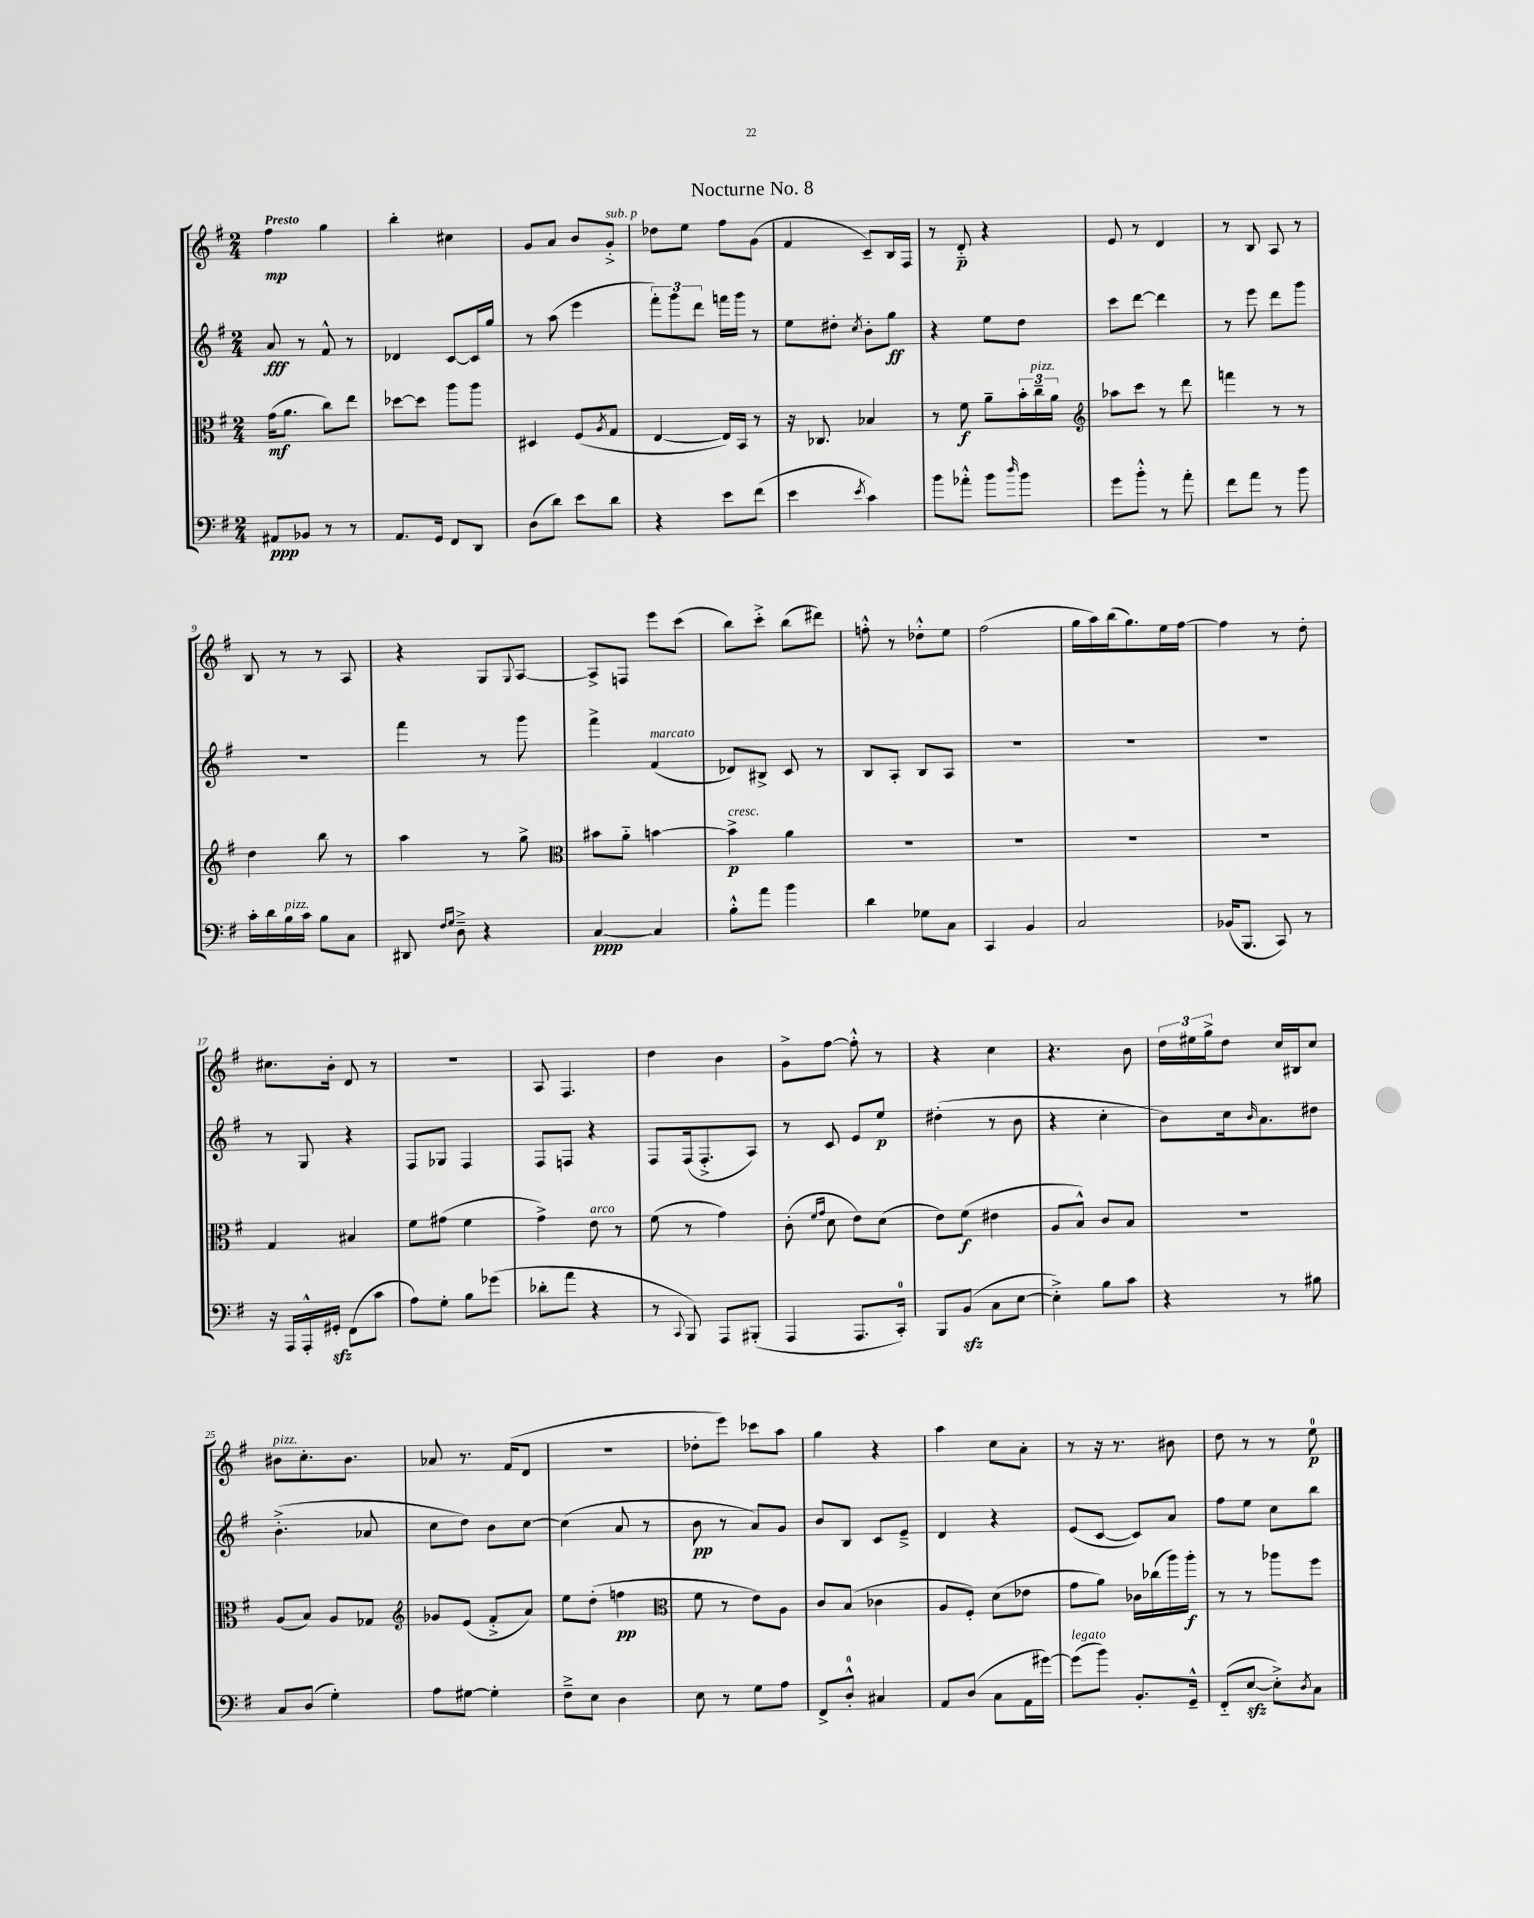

**kern	**kern	**kern	**kern
*staff4	*staff3	*staff2	*staff1
*clefF4	*clefC3	*clefG2	*clefG2
*k[f#]	*k[f#]	*k[f#]	*k[f#]
*M2/4	*M2/4	*M2/4	*M2/4
8AA#	(16g	8a	4ff#
.	8.a	.	.
8BB-	.	8r	.
8r	8cc)	8f#^^	4gg
8r	8ee	8r	.
=	=	=	=
8.AA	[8dd-	4d-	4bb'
.	8dd-]	.	.
16GG	.	.	.
8FF#	8aa	[8c	4cc#
8DD	8aa	16c]	.
.	.	16gg	.
=	=	=	=
(8D	4D#	8r	8g
8d)	.	(8aa	8a
8e	(8F#	4eee	8b
.	8qA	.	.
8d	8G	.	8g'^
=	=	=	=
4r	[4E	12fff#')	8dd-
.	.	12ggg	.
.	.	.	8ee
.	.	12ddd	.
8e	16E])	16fff	8ff#
.	16BB	16ggg	.
(8f#	8r	8r	(8g
=	=	=	=
4e	16r	8ee	4f#
.	8.C-	.	.
.	.	8dd#'	.
8qe	.	8qcc	.
4c)	4B-	8b'	8c~)
.	.	8gg	16B
.	.	.	16F#
=	=	=	=
8b	8r	4r	8r
8a-'^^	8f#	.	8d'~
8b	8a~	8ee	4r
16qqdd	.	.	.
8b	24b'	8dd	.
.	24cc~	.	.
.	24a	.	.
=	=	=	=
*	*clefG2	*	*
8g	8aa-	8ccc	8e
8b'^^	8ccc	[8ddd	8r
8r	8r	4ddd]	4d
8a'	8ddd	.	.
=	=	=	=
8f#	4fff	8r	8r
8a	.	8eee	8B
8r	8r	8ddd	8A
8b	8r	8ggg	8r
=	=	=	=
16c'	4dd	2r	8B
16d	.	.	.
16B	.	.	8r
16c	.	.	.
8B	8bb	.	8r
8C	8r	.	8A
=	=	=	=
8DD#	4aa	4fff#	4r
16qqF#	.	.	.
16qqG	.	.	.
8D~^	.	.	.
4r	8r	8r	8G
.	.	.	8qqG
.	8gg^	8ggg	[8A
=	=	=	=
*	*clefC3	*	*
[4C	8b#	4fff#^	8A^]
.	8a'~	.	8F
4C]	[4b	(4f#	8eee
.	.	.	(8ccc
=	=	=	=
8B'^^	4b^]	8d-)	8bb)
8a	.	8B#^	8ccc'^
4b	4a	8c	(8bb
.	.	8r	8ddd#)
=	=	=	=
4d	2r	8B	8ff'^^
.	.	8A'	8r
8G-	.	8B	8dd-'^^
8C	.	8A	8ee
=	=	=	=
4CC	2r	2r	(2ff#
4BB	.	.	.
=	=	=	=
2C	2r	2r	16gg
.	.	.	16aa)
.	.	.	(16bb
.	.	.	8.gg)
.	.	.	16ee
.	.	.	[16ff#
=	=	=	=
(16BB-	2r	2r	4ff#]
8.BBB	.	.	.
8CC)	.	.	8r
8r	.	.	8dd'
=	=	=	=
16r	4G	8r	8.cc#
16AAA	.	.	.
16AAA'^^	.	8G	.
16GG#'	.	.	16b'
(8FF#	4B#	4r	8d
8c	.	.	8r
=	=	=	=
8A)	8f#	8F#	2r
8G'	(8g#	8G-	.
8B	4f#	4F#	.
(8g-	.	.	.
=	=	=	=
8d-'	4g^)	8F#	8A
8a	.	8F	4.F#
4r	8e	4r	.
.	8r	.	.
=	=	=	=
8r	(8f#	8F#	4dd
8qqCC	.	.	.
8BBB)	8r	(16F#	.
.	.	8.F#'^	.
8AAA	4g)	.	4b
(8BBB#'	.	8A)	.
=	=	=	=
4AAA	(8c'	8r	8g^
.	16qqf#	.	.
.	16qqg	.	.
.	8d	8c	[8ff#
8.AAA	8e)	8e	8ff#'^^]
.	(8d	8ee	8r
16CC')	.	.	.
=	=	=	=
8BBB	8e)	(4dd#'	4r
(8BB	(8f#	.	.
8C	4e#	8r	4cc
[8E	.	8b	.
=	=	=	=
4E'^])	8A	4r	4.r
.	8B^^)	.	.
8B	8c	4cc'	.
8c	8B	.	8b
=	=	=	=
4r	2r	8b)	24dd
.	.	.	24ee#
.	.	.	24gg^
.	.	16cc	8dd
.	.	16qqb	.
.	.	8.a	.
8r	.	.	16cc
.	.	.	16B#
8B#	.	8dd#	8cc
=	=	=	=
8C	(8A	(4.b'^	8b#
(8D	8B)	.	8.cc'
4G')	8A	.	.
.	.	.	8.b#
.	8G-	8a-	.
=	=	=	=
*	*clefG2	*	*
8A	8g-	8cc	8a-
[8G#	(8e	8dd)	8.r
4G#']	8f#'^	8b	.
.	.	.	(16f#
.	8a)	[8cc	8d
=	=	=	=
8F#~^	8ee	(4cc]	2r
8E	(8dd'	.	.
4D	4ff	8a	.
.	.	8r	.
=	=	=	=
*	*clefC3	*	*
8E	8f#	8b	8dd-'
8r	8r	8r	8eee)
8G	8e)	8a)	8ccc-
8A	8A	8g	8aa
=	=	=	=
8FF#^	8c	8b	4gg
8D'^^	(8B	8B	.
4C#	4c-	8c	4r
.	.	8e~^	.
=	=	=	=
8AA	8A	4d	4aa
(8D	8F#')	.	.
8C	(8d	4r	8cc
16AA	8e-	.	8a'
[16g#)	.	.	.
=	=	=	=
(8g#]	8g	(8e	8r
8b)	8a)	[8c	16r
.	.	.	8.r
8.BB'	16c-	8c])	.
.	(16cc-	.	.
.	16aa)	8a	8b#
16GG~^^	16aa'	.	.
=	=	=	=
(8FF#'~	8r	8ff#	8dd
[8E	8r	8ee	8r
8E'^])	8aa-	8cc	8r
8qD	.	.	.
8C	8ff#	8bb	8ee
==	==	==	==
*-	*-	*-	*-
